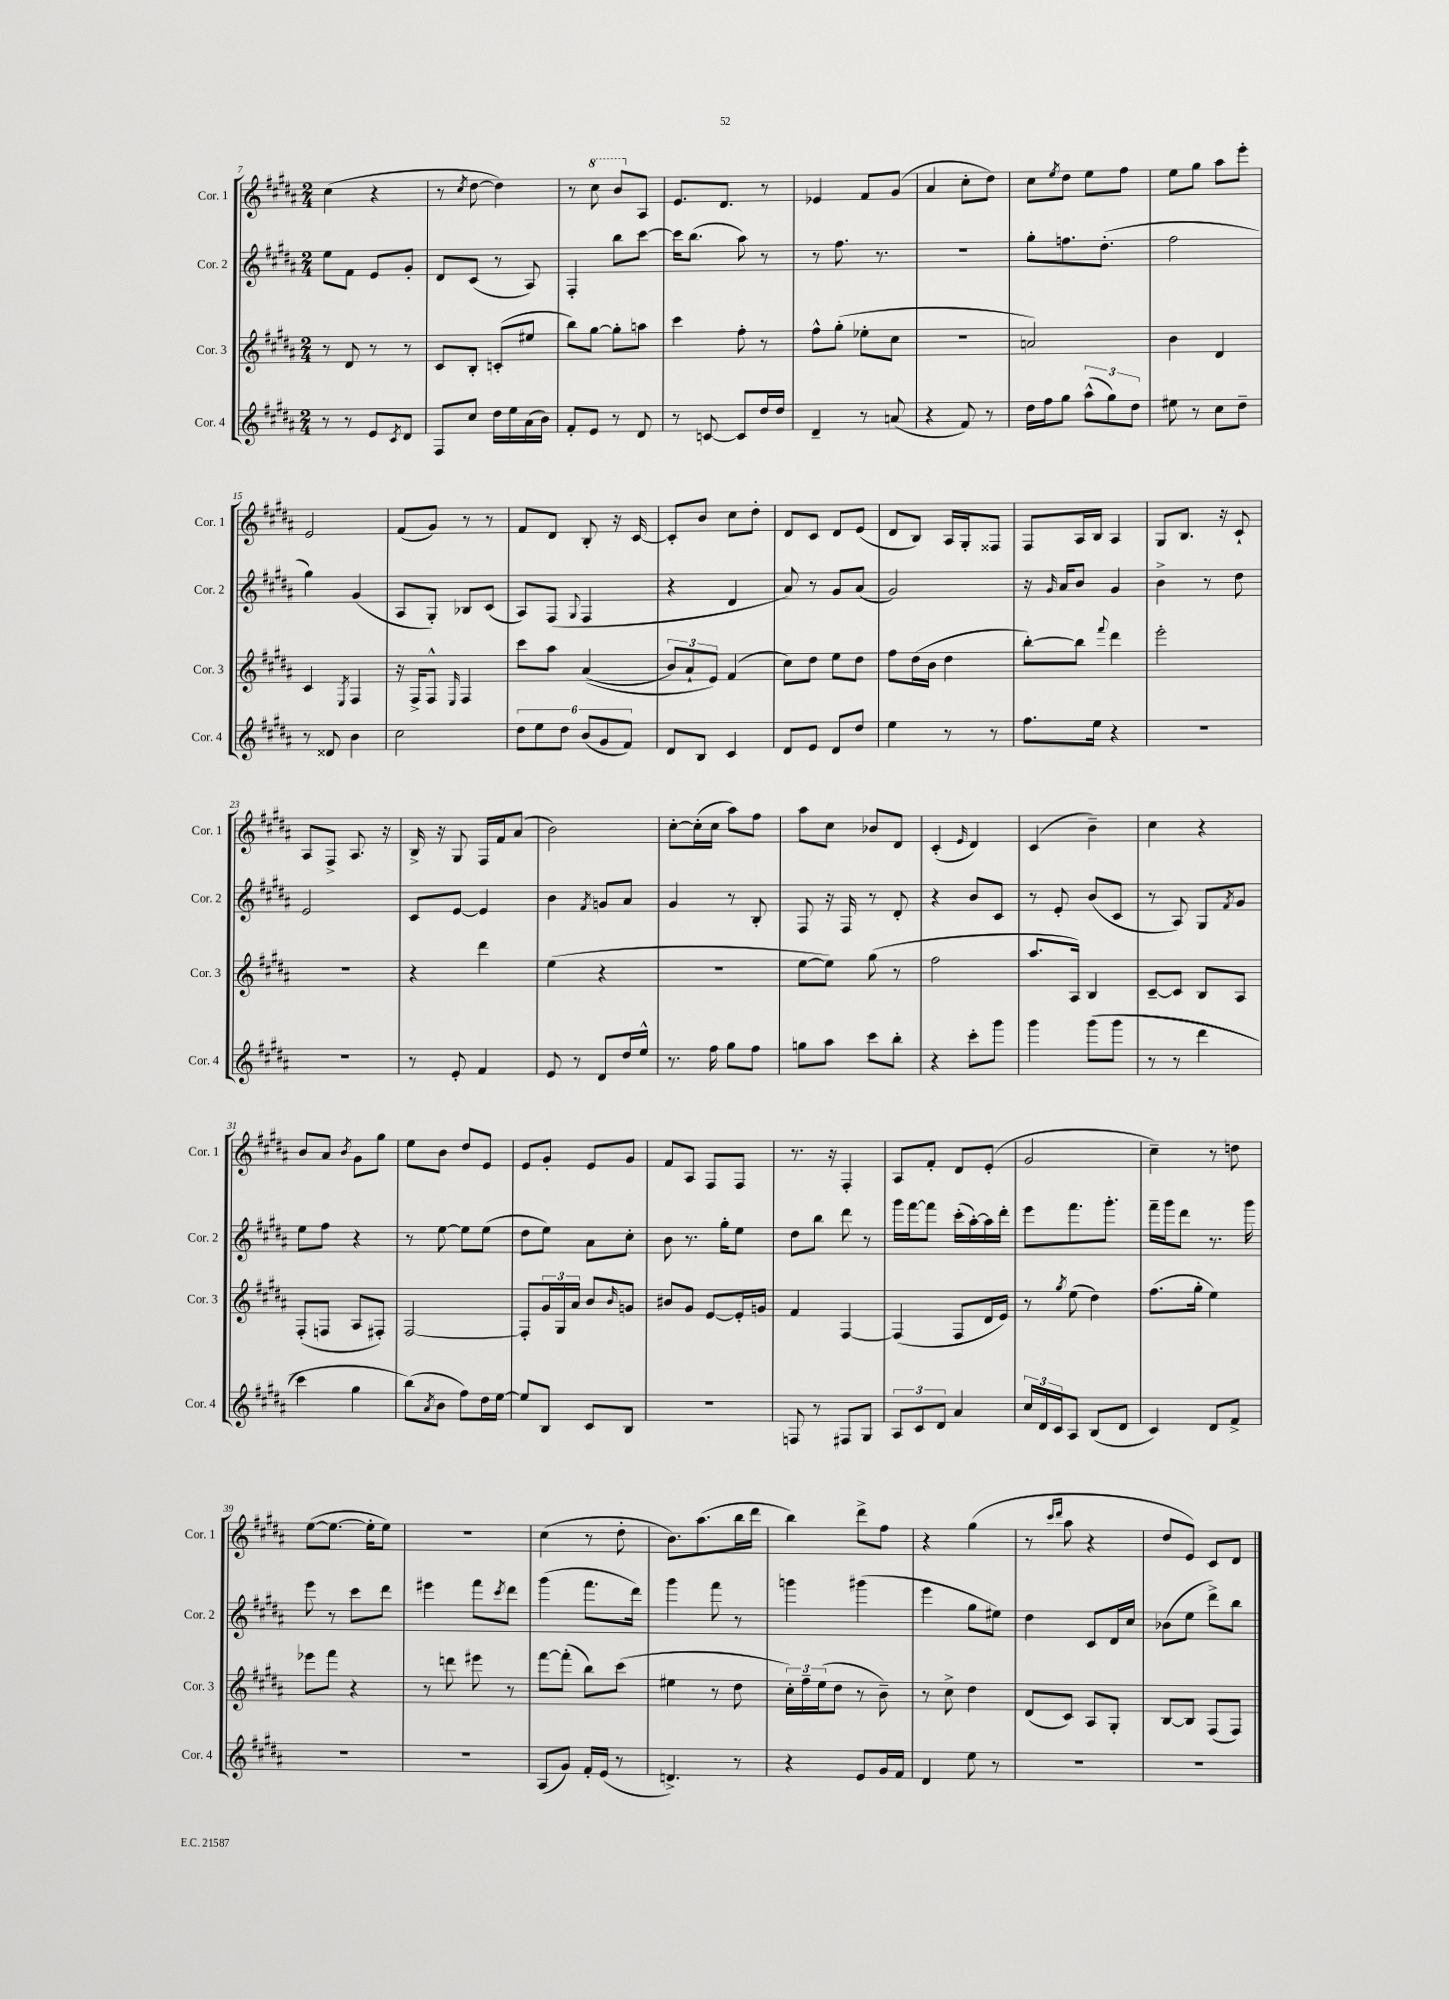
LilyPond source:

<<
\new StaffGroup <<
\new Staff = "s0" \with { instrumentName = "Cor. 1" shortInstrumentName = "Cor. 1" } {
    \clef treble \key b \major \numericTimeSignature \time 2/4
    cis''4( r4 |
    r8 \acciaccatura { cis''8 } dis''8~ dis''4) |
    r8 \ottava #1 cis'''8 b''8 \ottava #0 ais8 |
    e'8. dis'8. r8 |
    ees'4 fis'8 gis'8( |
    ais'4 cis''8-. dis''8) |
    cis''8 \acciaccatura { e''8 } dis''8 e''8 fis''8 |
    e''8 gis''8 ais''8 e'''8-. |
    e'2 |
    fis'8( gis'8) r8 r8 |
    fis'8 dis'8 b8-. r16 cis'16~ |
    cis'8-. b'8 cis''8 dis''8-. |
    dis'8 cis'8 dis'8 e'8( |
    dis'8 b8) ais16 gis16-. fisis8 |
    fis8 ais16 b16 ais4 |
    gis8 b8. r16 cis'8-! |
    ais8 fis8-> ais8. r16 |
    b16-> r16 gis8 fis16 fis'16 ais'8( |
    b'2) |
    cis''8~-. cis''16-.( cis''16 ais''8) fis''8 |
    ais''8 cis''8 bes'8 dis'8 |
    cis'4-.( \grace { e'16 } dis'4) |
    cis'4( b'4--) |
    cis''4 r4 |
    b'8 ais'8 \acciaccatura { b'8 } gis'8 gis''8 |
    e''8 b'8 dis''8 e'8 |
    e'8 gis'8-. e'8 gis'8 |
    fis'8 ais8 fis8 fis8 |
    r8. r16 fis4-. |
    ais8 fis'8-. dis'8 e'8-.( |
    gis'2 |
    cis''4--) r8 d''8 |
    e''8~( e''8.~ e''16-. e''8) |
    r2 |
    cis''4( r8 dis''8-. |
    b'8.) ais''8.( b''16 dis'''16 |
    b''4) dis'''8-> fis''8 |
    r4 gis''4( |
    r8 \grace { cis'''16 dis'''16 } ais''8 r4 |
    dis''8 e'8) cis'8 dis'8 \bar "|." |
}
\new Staff = "s1" \with { instrumentName = "Cor. 2" shortInstrumentName = "Cor. 2" } {
    \clef treble \key b \major \numericTimeSignature \time 2/4
    e''8 fis'8 e'8 gis'8-. |
    dis'8 cis'8( r8 ais8) |
    fis4-. b''8 cis'''8~ |
    cis'''16 b''8.( ais''8) r8 |
    r8 fis''8. r8. |
    R2 |
    gis''8-. f''8. dis''8.-.( |
    fis''2 |
    gis''4) gis'4( |
    ais8 gis8-.) bes8 cis'8( |
    ais8) fis8( \appoggiatura { gis8 } fis4 |
    r4 dis'4 |
    ais'8) r8 gis'8 ais'8( |
    gis'2) |
    r16 \grace { gis'16 } ais'16 b'8 gis'4 |
    b'4-> r8 dis''8 |
    e'2 |
    cis'8 e'8~ e'4 |
    b'4 \acciaccatura { fis'8 } g'8 ais'8 |
    gis'4 r8 b8-. |
    fis8 r16 fis16 r8 dis'8-. |
    r4 b'8 cis'8 |
    r8 e'8-. b'8( cis'8 |
    r8 ais8) gis8 \acciaccatura { fis'8 } gis'8 |
    e''8 fis''8 r4 |
    r8 e''8~ e''8 e''8( |
    dis''8 e''8) ais'8 cis''8-. |
    b'8 r8. gis''16-. e''8 |
    dis''8 b''8 dis'''8 r8 |
    gis'''16 fis'''16~ fis'''8 cis'''16-.( ais''16~-.) ais''16 dis'''16-. |
    e'''8 fis'''8. gis'''8.-. |
    fis'''16-- gis'''16 dis'''8 r8. gis'''16 |
    e'''8 r8 cis'''8 dis'''8 |
    eis'''4 fis'''8 \acciaccatura { cis'''8 } dis'''8 |
    gis'''4( fis'''8. dis'''16) |
    gis'''4 fis'''8 r8 |
    g'''4 gis'''4( |
    e'''4 gis''8 eis''8) |
    dis''4 cis'8 dis'16 cis''16 |
    bes'8( e''8 dis'''8->) b''8 \bar "|." |
}
\new Staff = "s2" \with { instrumentName = "Cor. 3" shortInstrumentName = "Cor. 3" } {
    \clef treble \key b \major \numericTimeSignature \time 2/4
    r8 dis'8 r8 r8 |
    cis'8 b8-. c'8-.( eis''8 |
    b''8) gis''8~ gis''8-. a''8 |
    cis'''4 fis''8-. r8 |
    fis''8-^ gis''8-.( ees''8-. cis''8 |
    R2 |
    a'2) |
    b'4 dis'4 |
    cis'4 \acciaccatura { e8 } fis4 |
    r16 fis16-> fis8-^ \grace { e16 } fis4 |
    cis'''8 ais''8 ais'4(\( |
    \tuplet 3/2 { b'8) ais'8-! e'8\) } fis'4( |
    cis''8) dis''8 e''8 dis''8 |
    fis''8 dis''16( b'16 dis''4 |
    b''8~-.) b''8 \appoggiatura { fis'''8 } dis'''4 |
    e'''2-. |
    r2 |
    r4 dis'''4 |
    e''4( r4 |
    R2 |
    e''8~ e''8) gis''8( r8 |
    fis''2 |
    ais''8. ais16) b4 |
    cis'8~-- cis'8 b8 ais8 |
    fis8-.( f8 ais8 fis8-.) |
    fis2~ |
    fis8-. \tuplet 3/2 { gis'16 gis16 ais'16 } b'8 \grace { b'16 } g'8 |
    bis'8 gis'8 e'8~ e'16-. g'16 |
    fis'4 fis4~ |
    fis4( fis8 dis'16 e'16) |
    r8 \acciaccatura { gis''8 } e''8( dis''4) |
    fis''8.( gis''16-. e''4) |
    ees'''8 fis'''8 r4 |
    r8 d'''8 eis'''8 r8 |
    fis'''8~ fis'''8-.( b''8) cis'''8( |
    eis''4 r8 dis''8 |
    \tuplet 3/2 { cis''16-.) fis''16-- e''16( } dis''8 r8 b'8--) |
    r8 cis''8-> dis''4 |
    dis'8( cis'8) ais8 gis8-. |
    b8~ b8 fis8( fis8) \bar "|." |
}
\new Staff = "s3" \with { instrumentName = "Cor. 4" shortInstrumentName = "Cor. 4" } {
    \clef treble \key b \major \numericTimeSignature \time 2/4
    r8 r8 e'8 \acciaccatura { cis'8 } dis'8 |
    fis8 cis''8 dis''16 e''16 ais'16( b'16) |
    fis'8-. e'8 r8 dis'8 |
    r8 c'8~ c'8 dis''16 dis''16 |
    dis'4-- r8 a'8( |
    r4 fis'8) r8 |
    dis''16 fis''16 gis''8 \tuplet 3/2 { ais''8-^( gis''8) dis''8 } |
    eis''8 r8 cis''8 dis''8-- |
    r8 disis'8 b'4 |
    cis''2 |
    \tuplet 6/4 { dis''8 e''8 dis''8 b'8( gis'8 fis'8) } |
    dis'8 b8 cis'4 |
    dis'8 e'8 dis'8 dis''8 |
    e''4 r8 r8 |
    fis''8. e''16 r4 |
    R2 |
    R2 |
    r8 e'8-. fis'4 |
    e'8 r8 dis'8 dis''16 e''16-^ |
    r8. fis''16 gis''8 fis''8 |
    g''8 ais''8 cis'''8 b''8-. |
    r4 cis'''8-. gis'''8 |
    gis'''4 gis'''8(\( gis'''8 |
    r8 r8 dis'''4 |
    cis'''4) gis''4 |
    b''8(\) \acciaccatura { ais'8 } b'8 fis''8) dis''16 e''16~ |
    e''8 b8 cis'8 b8 |
    R2 |
    f8 r8 fis8 gis8 |
    \tuplet 3/2 { ais8 cis'8 dis'8 } ais'4 |
    \tuplet 3/2 { cis''16 dis'16 cis'16 } ais8 b8( dis'8 |
    cis'4) dis'8 fis'8-> |
    R2 |
    R2 |
    ais8( gis'8) fis'16-. e'16( r8 |
    d'4.->) r8 |
    r4 e'8 gis'16 fis'16 |
    dis'4 e''8 r8 |
    R2 |
    R2 \bar "|." |
}
>>
>>
\layout { \context { \Score currentBarNumber = #7 } }
